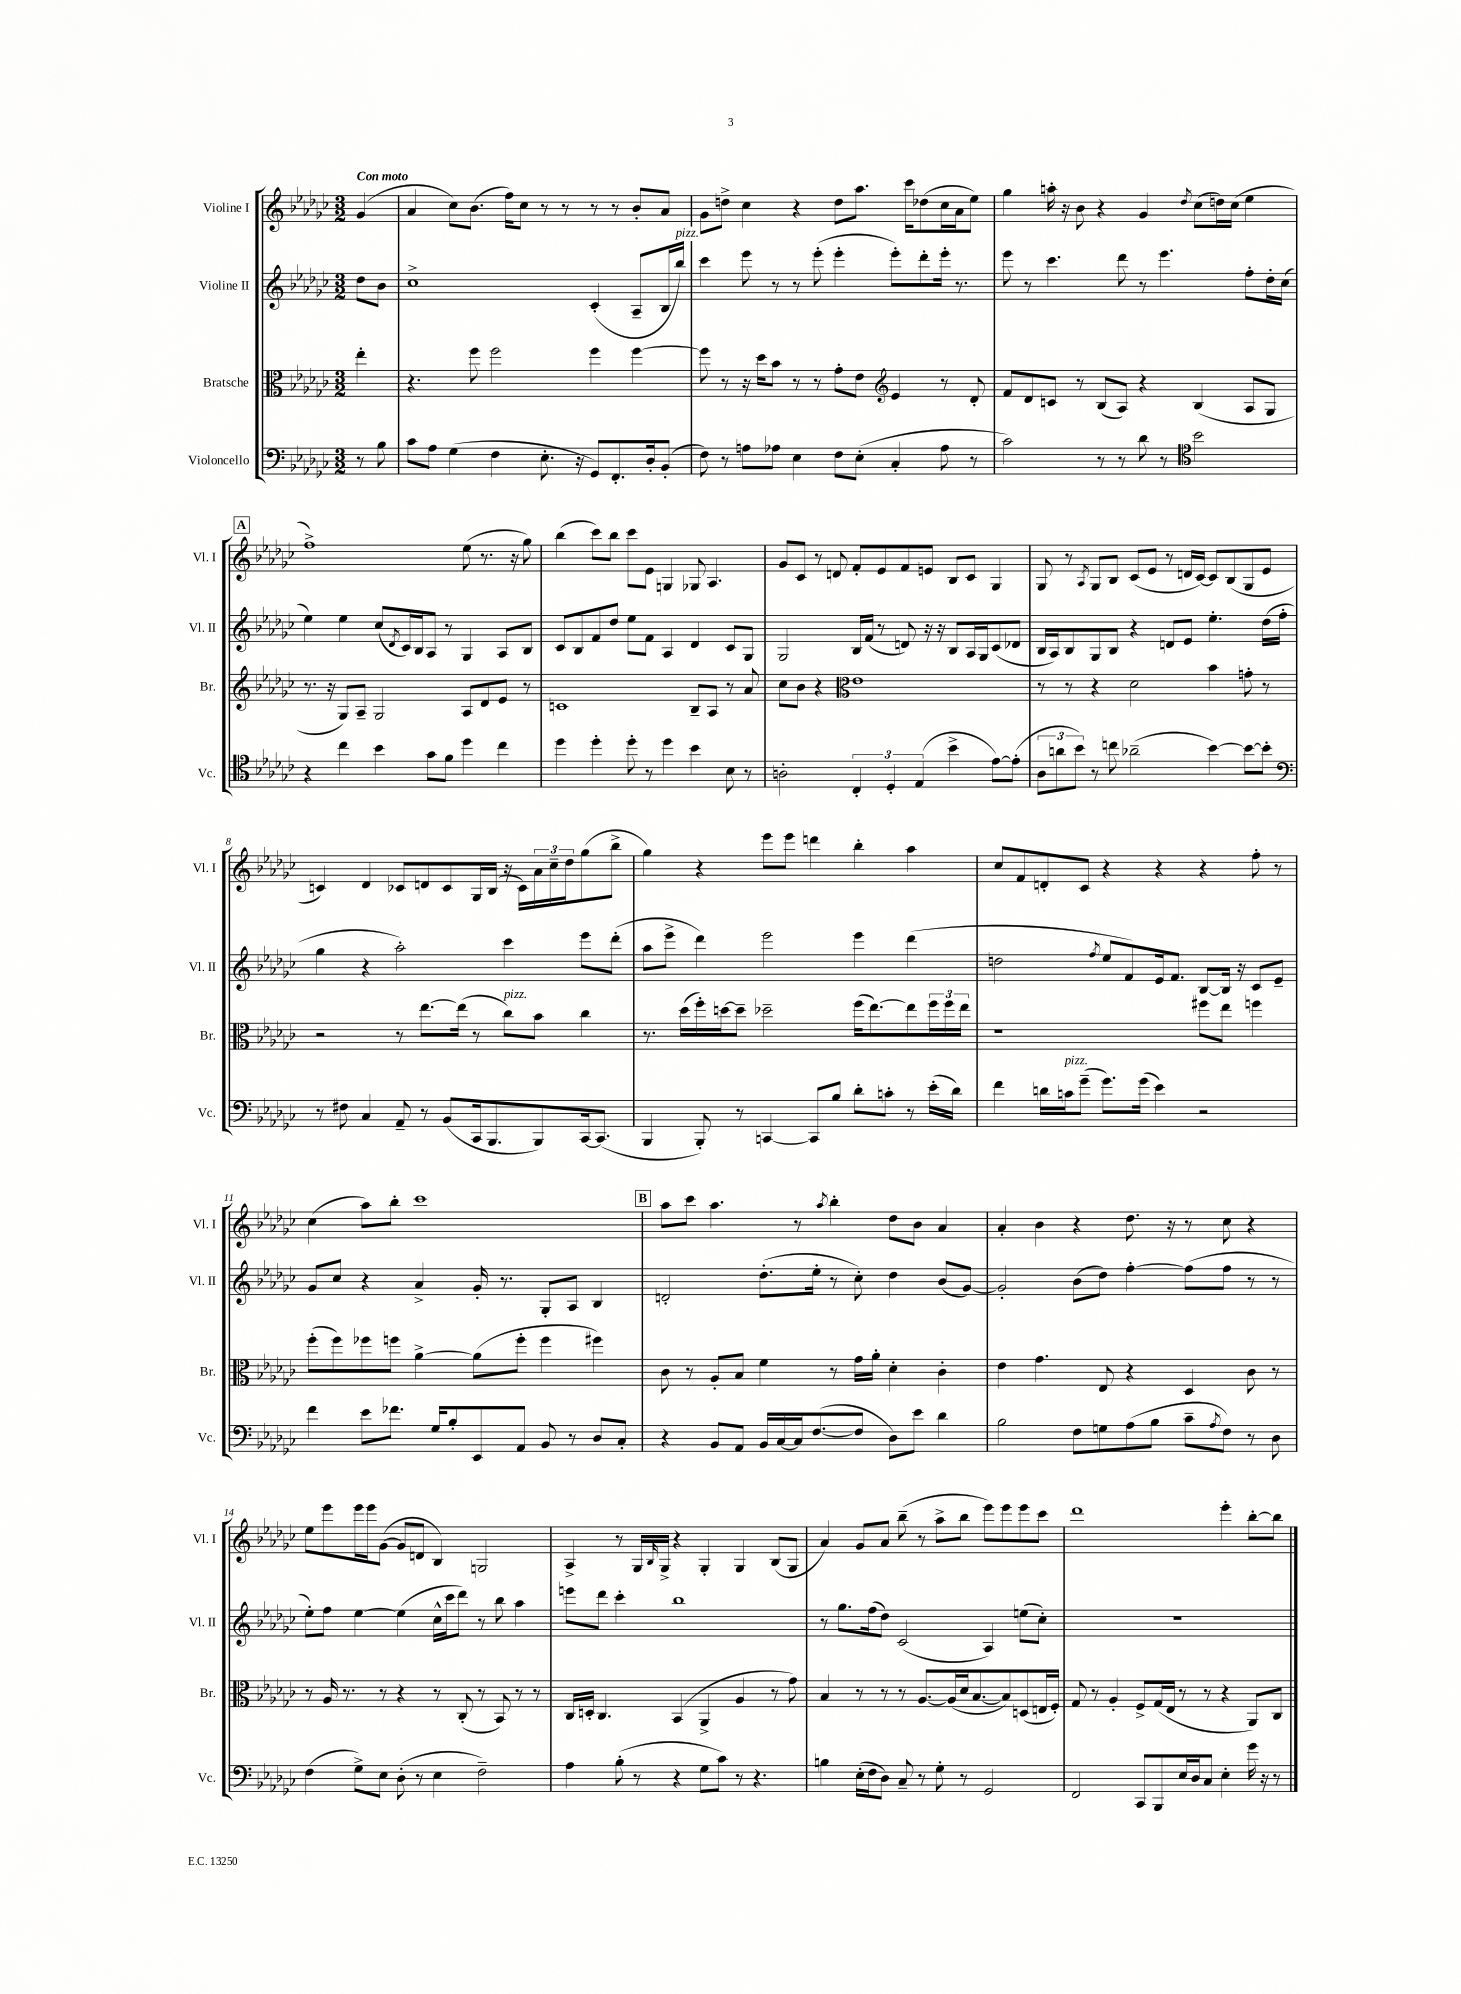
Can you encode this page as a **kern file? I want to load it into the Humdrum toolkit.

**kern	**kern	**kern	**kern
*staff4	*staff3	*staff2	*staff1
*clefF4	*clefC3	*clefG2	*clefG2
*k[b-e-a-d-g-c-]	*k[b-e-a-d-g-c-]	*k[b-e-a-d-g-c-]	*k[b-e-a-d-g-c-]
*M3/2	*M3/2	*M3/2	*M3/2
8r	4ee-'\	8dd-\L	(4g-/
8B-\	.	8b-\J	.
=	=	=	=
8c-\L	4.r	1cc-^	4a-/
8A-\J	.	.	.
(4G-\	.	.	8cc-\L)
.	8ff\	.	(8.b-\J
4F\	2ff\	.	.
.	.	.	16ff\LK)
.	.	.	8cc-\J
8.E-'\	.	.	8r
.	.	.	8r
16r	.	.	.
8GG-/L)	4ff\	(4c-'/	8r
8.FF'/	.	.	8r
.	[4ff\	8A-~/L	8b-'/L
16D-'/k	.	.	.
(8BB-'/J	.	16B-/L	8a-/J
.	.	16bb-/JJ)	.
=	=	=	=
8F\)	8ff\]	4ccc-\	8g-\L
8r	8r	.	8dd^\J
8A\L	16r	8eee-\	4cc-\
.	16dd-\LK	.	.
8A-\J	8b-\J	8r	.
4E-\	8r	8r	4r
.	8r	(8eee-'\	.
8F\L	8g-'\L	4eee-'\	8dd\L
(8E-'\J	8e-\J	.	8.aa-\J
*	*clefG2	*	*
4C-'/	4e-/	8eee-'\L)	.
.	.	.	16ccc-\LK
.	.	8ddd-'\	(8dd-\
8A-\	8r	16eee-'\Jk	16cc-\L
.	.	8.r	16a-\J
8r	8d-'/	.	8ee-\J)
=	=	=	=
2c-\)	8f/L	8eee-\	4gg-\
.	8d-/	8r	.
.	8c/J	4.ccc-\	16aa'\
.	.	.	16r
.	8r	.	8b-\
8r	(8B-/L	.	4r
8r	8A-/J)	8ddd-\	.
8d-\	4r	8r	4g-/
8r	.	4.eee-\	.
*clefC4	*	*	*
.	.	.	8qdd-/
2b-\	(4B-/	.	(8cc-\L
.	.	.	16dd\L)
.	.	.	(16cc-\JJ
.	8A-/L	8ff'\L	4ee-\
.	8G-/J	16dd-'\L	.
.	.	(16cc-\JJ	.
=	=	=	=
4r	8.r	4ee-\)	1ff^)
.	16r	.	.
4cc-\	8G-/L)	4ee-\	.
.	8A-~/J	.	.
4b-\	2G-/	(8cc-/L	.
.	.	8qd-/	.
.	.	16c-/L)	.
.	.	16B-/J	.
8g-\L	.	8A-/J	.
8f\J	.	8r	.
4dd-\	8A-/L	4G-/	(8ee-\
.	8d-/	.	8.r
4cc-\	8e-/J	8A-/L	.
.	.	.	16r
.	8r	8B-/J	8gg-\)
=	=	=	=
4dd-\	1c	8c-/L	(4bb-\
.	.	8B-/	.
4dd-'\	.	8f/	8ccc-\L)
.	.	8dd-/J	8bb-\J
8dd-'\	.	8ee-\L	8ccc-\L
8r	.	8f\J	8e-\J
4dd-\	.	4A-/	4G/
4b-\	8B-~/L	4d-/	8G-/
.	8A-/J	.	4.A-/
8B-\	8r	8c-/L	.
8r	8a-/	8G-/J	.
=	=	=	=
2A'\	8cc-\L	2G-/	8g-/L
.	8b-\J	.	8c-/J
.	4r	.	8r
.	.	.	8d/
*	*clefC3	*	*
6C-'/	1e-	16B-/LL	8f'/L
.	.	(16f/JJ	.
.	.	8r	8e-/
6D-'/	.	.	.
.	.	8d/)	8f/
(6E-/	.	.	.
.	.	16r	8e/J
.	.	16r	.
4b-^\	.	8B-/L	8B-/L
.	.	16A-/L	8c-/J
.	.	16G-/J	.
[8e-\L)	.	(8c-/	4G-/
(8e-'\]J	.	8d-/J	.
=	=	=	=
12A-\L	8r	16B-/LL	8G-/
.	.	16A-/J)	.
12a\	.	.	.
.	8r	8B-/	8r
12b-\J)	.	.	.
.	.	.	8qA-/
8r	4r	8G-/	8G-/L
8cc\	.	8B-/J	8B-/J
(2a-~\	2d-\	4r	(8c-/L
.	.	.	8e-/J
.	.	8d/L	8r
.	.	8e-/J	16d/LL
.	.	.	[16c-/JJ)
[4b-\)	4b-\	4.ee-'\	8c-/]L
.	.	.	(8B-/
8b-\_L	8g'\	.	8G-/
8b-'\]J	8r	(16dd-\LL	8e-/J
.	.	16ff'\JJ	.
=	=	=	=
*clefF4	*	*	*
8r	2r	4gg-\	4c/)
8F#\	.	.	.
4C-/	.	4r	4d-/
8AA-~/	8r	2aa-'\)	8c-/L
8r	[8.ee-\L	.	8d/
(8BB-/L	.	.	8c-/
.	(16ee-\]Jk	.	.
16CC-/k	8r	.	16G-/L
8.BBB-/	.	.	(16B-/JJ
.	8cc-\L)	4ccc-\	16r
.	.	.	16c-\LL)
8BBB-/)	8b-\J	.	24a-\
.	.	.	24cc-~\
.	.	.	24dd-\J
[16CC-/k	4cc-\	8eee-\L	(8gg-\
(8.CC-/]J	.	.	.
.	.	(8ddd-'\J	8bb-^\J
=	=	=	=
4BBB-/	8.r	8aa-\L	4gg-\)
.	.	8eee-^\J	.
.	(16dd-\LL	.	.
8BBB-'/)	16ff'\)	4ddd-\)	4r
.	[16dd\J	.	.
8r	8dd~\]J	.	.
[4CC/	2dd-~\	2eee-\	8eee-\L
.	.	.	8eee-\J
8CC/]L	.	.	4ddd\
8B-/J	.	.	.
8d-'\L	(16ff\LK	4eee-\	4bb-'\
.	[8.ee-\)	.	.
8c'\J	.	.	.
8r	8ee-\]	(4ddd-\	4aa-\
(16e-'\LL	24ff\L	.	.
.	24ff\	.	.
16d-\JJ)	.	.	.
.	24ee-\JJ	.	.
=	=	=	=
4f\	1r	2dd\	8cc-/L
.	.	.	8f/
16d\LL	.	.	8d'/
16c\J	.	.	.
(8g-~\J	.	.	8c-/J
.	.	8qff/	.
8.g-\L)	.	8ee-/L	4r
.	.	8f/)	.
(16g-\Jk	.	.	.
4e-\)	.	16e-/k	4r
.	.	8.f/J	.
2r	8ff#\L	[8B-/L	4r
.	8ee-\J	16B-/]Jk	.
.	.	16r	.
.	4ff\	8c-/L	8ff'\
.	.	8e-~/J	8r
=	=	=	=
4f\	(8ff'\L	8g-/L	(4cc-\
.	8ff\)	8cc-/J	.
8e-\L	8ff-\	4r	8aa-\L)
8.f-\J	8ff\J	.	8bb-'\J
.	[4a-^\	4a-^/	1ccc-
16G-/LK	.	.	.
8B-'/	.	.	.
8EE-/	(8a-\]L	16g-'/	.
.	.	8.r	.
8AA-/J	8ff'\J	.	.
8BB-/	4ff\	8G-'/L	.
8r	.	8A-/J	.
8D-/L	4ff#\)	4B-/	.
8C-'/J	.	.	.
=	=	=	=
4r	8c-\	2d'/	8aa-\L
.	8r	.	8ccc-\J
8BB-/L	8A-'/L	.	4.aa-\
8AA-/J	8B-/J	.	.
16BB-/LL	4f\	(8.dd-'\L	.
[16C-/	.	.	.
16C-/]J	.	.	8r
([8.F/	.	16ee-'\Jk	.
.	.	.	8qaa-/
.	8r	8r	4bb-'\
8F/]J	16g-\LL	8cc-'\)	.
.	16a-'\JJ	.	.
8D-\L)	4d-'\	4dd-\	8dd-\L
8e-\J	.	.	8b-\J
4d-\	4c-'\	(8b-/L	4a-/
.	.	[8g-/J)	.
=	=	=	=
2B-\	4e-\	2g-'/]	4a-'/
.	4.g-\	.	4b-\
8F\L	.	(8b-\L	4r
8G\	8E-/	8dd-\J)	.
(8A-\	4r	[4ff'\	8.dd-\
8B-\J	.	.	.
.	.	.	16r
8c-~\L	4D-/	(8ff\]L	8r
8qA-/	.	.	.
8F\J)	.	8ff\J	8cc-\
8r	8c-\	8r	4r
8D-\	8r	8r	.
=	=	=	=
(4F\	8r	8ee-'\L)	8ee-\L
.	16A-/	8ff\J	8eee-\
.	8.r	.	.
8G-^\L)	.	[4ee-\	16eee-\L
.	.	.	16eee-\J
8E-\J	8r	.	([8g-\J
(8D-'\	4r	(4ee-\]	8g-/]L
8r	.	.	8d/J
4E-\	8r	16cc-^^\LL	4B-/)
.	.	16ccc-\J	.
.	(8C-'/	8ddd-\J)	.
2F~\)	8r	8r	2G/
.	8BB-/)	8bb-\	.
.	8r	4aa-\	.
.	8r	.	.
=	=	=	=
4A-\	16C-/LL	8eee\L	4A-^/
.	16D'/JJ	.	.
.	4.C-/	8ddd-\J	.
(8B-'\	.	4ccc-'\	8r
8r	.	.	16G-/LL
.	.	.	16qqB-/
.	.	.	16G-^/JJ
4r	(4BB-/	1bb-	4r
8G-\L	4AA-^/	.	4G-'/
8c-\J)	.	.	.
8r	4A-/	.	4G-/
4.r	.	.	.
.	8r	.	(8B-/L
.	8g-\)	.	8G-/J
=	=	=	=
4B\	4B-/	8r	4a-/)
.	.	8.gg-\L	.
(16E-'\LL	8r	.	8g-/L
16F\J	.	(16ff\k	.
8D-\J)	8r	8dd-\J)	8a-/J
8C-~/	8r	(2c-/	(8bb-~\
8r	[8.A-/L	.	8r
8G-'\	.	.	8aa-^\L
.	(16A-/]L	.	.
8r	16d-/J	.	8bb-\J
.	[8.B-/	.	.
2GG-/	.	4A-/)	8eee-\L)
.	8B-/])	.	8eee-\
.	(8D/	(8ee\L	8eee-\
.	16E/L	8cc-'\J)	8ccc-\J
.	16F'/JJ)	.	.
=	=	=	=
2FF/	8G-/	1.r	1ddd-
.	8r	.	.
.	4A-'/	.	.
8CC-/L	8F^/L	.	.
8BBB-/	(16G-/L	.	.
.	16E-/JJ	.	.
16E-/L	8r	.	.
16D-/J	.	.	.
8C-/J	8r	.	.
4E-'\	4r	.	4eee-'\
16g-\	8AA-/L)	.	[8bb-'\L
16r	.	.	.
8r	8C-/J	.	8bb-\]J
==	==	==	==
*-	*-	*-	*-
